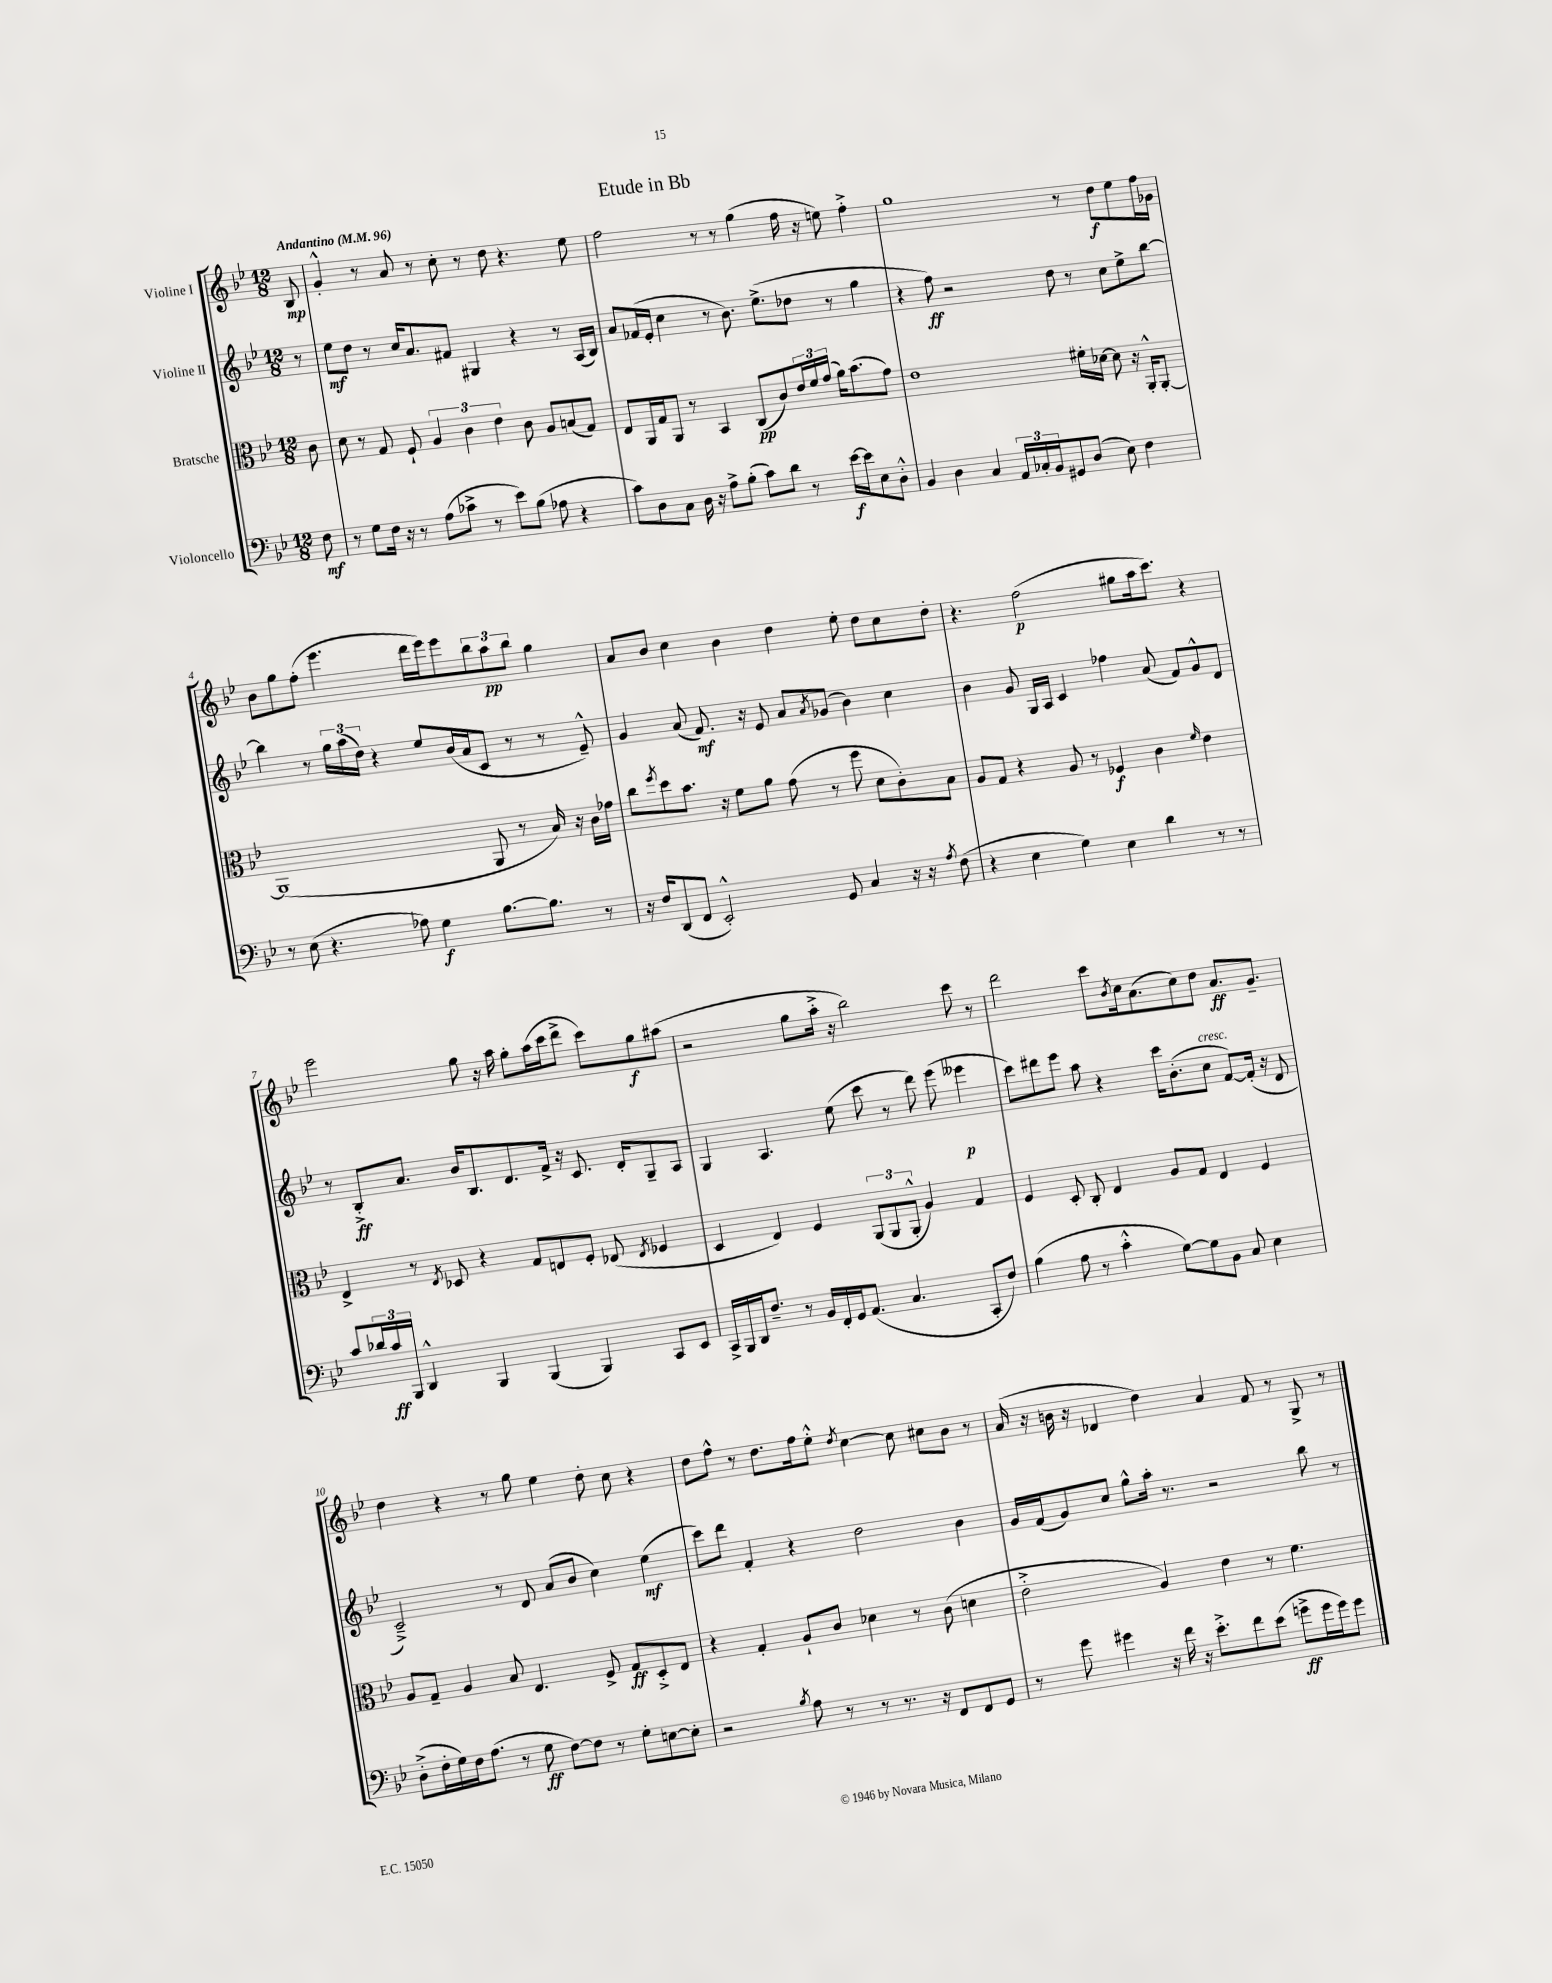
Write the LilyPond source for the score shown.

\header { title = "Etude in Bb" }
<<
\new StaffGroup <<
\new Staff = "s0" \with { instrumentName = "Violine I" } {
    \clef treble \key bes \major \numericTimeSignature \time 12/8 \partial 8 \tempo "Andantino" 4 = 96
    bes8\mp |
    g'4-.-^ r8 a'8 r8 c''8-. r8 d''8 r4. ees''8 |
    f''2 r8 r8 g''4( f''16 r16 e''8) f''4-.-> |
    g''1 r8 d''8\f ees''8 f''16 ges'16 |
    bes'8 g''8 f''8-.( ees'''4. d'''16 ees'''16) ees'''8 \tuplet 3/2 { bes''8 a''8\pp bes''8 } g''4 |
    a'8 bes'8 c''4 bes'4 d''4 ees''8-. d''8 c''8 d''8-. |
    r4. f''2\p( gis''8 a''16 c'''8.) r4 |
    ees'''2 g''8 r16 a''16 g''8-. a''16( c'''16 d'''8-> c'''8) g''8\f ais''8( |
    r2 g''8 a''16-.-> r16 bes''2) c'''8 r8 |
    d'''2 c'''8 \acciaccatura { bes'8 } c''16 a'8.( c''8) d''8 a'8.\ff g'8.-- |
    d''4 r4 r8 g''8 ees''4 d''8-. c''8 r4 |
    d''8 f''8-^ r8 d''8. f''16 ees''8-.-^ \acciaccatura { d''8 } c''4~ c''8 cis''8 bes'8 r8 |
    a'16( r16 b'16 r16 des'4 d''4) a'4 f'8 r8 g8-> r8 \bar "|." |
}
\new Staff = "s1" \with { instrumentName = "Violine II" } {
    \clef treble \key bes \major \numericTimeSignature \time 12/8 \partial 8
    r8 |
    ees''8\mf d''8 r8 c''16 a'8. fis'8 gis4 r4 r8 a16( bes16) |
    a'8 fes'16( ees'16-. c''4 r8 bes'8.) ees''8.->( des''8 r8 g''4 |
    r4 f''8\ff) r2 d''8 r8 c''8 ees''8-> bes''8~ |
    bes''4 r8 \tuplet 3/2 { g''16 a''16( d''16) } r4 ees''8 bes'16( a'16 c'8 r8 r8 ees'8---^) |
    g'4 a'8( f'8.\mf) r16 ees'8 a'8 \acciaccatura { a'8 } ges'8( bes'4) c''4 |
    bes'4 g'8 g16 a16 c'4 fes''4 a'8( f'8) g'8-^ d'8 |
    r8 bes8-.->\ff a'8. bes'16 bes8. d'8. f'16-> r16 c'8. d'16-. g8-- a8 |
    g4 a4. ees''8( c'''8 r8 d'''8) ees'''8( eeses'''4\p |
    c'''8) dis'''8 ees'''8 a''8 r4 c'''16 bes'8.-.( c''8^\markup { \italic "cresc." } f'8~) f'16-.( r16 d'8 |
    c'2--->) r8 d'8 a'8( bes'8 c''4) ees''4\mf( |
    c'''8) d'''8 f'4-. r4 d''2 bes'4 |
    g'16 f'16( g'8) c''8 g''8-^ a''16-. r8. r2 bes''8 r8 \bar "|." |
}
\new Staff = "s2" \with { instrumentName = "Bratsche" } {
    \clef alto \key bes \major \numericTimeSignature \time 12/8 \partial 8
    c'8 |
    d'8 r8 g8 f8-! \tuplet 3/2 { a4 c'4 ees'4 } c'8 a8 b8( g8) |
    ees8 a,16 g16 a,8 r8 bes,4 c8\pp( c'8) \tuplet 3/2 { ees'16 f'16 g'16( } a'16) bes'8.( g'8) |
    ees'1 fis'16-. des'16~ des'8 r16 a,16-.-^ a,8~-. |
    a,1( a,8 r8 bes16) r16 c'16 ges'16 |
    c''8 \acciaccatura { f''8 } d''8 bes'8. r16 f'8 a'8 g'8( r8 f''8 d'8 c'8-.) bes8 |
    a8 g8 r4 a8 r8 fes4\f c'4 \grace { f'16 } ees'4 |
    ees4-> r8 \acciaccatura { ees8 } des8 r4 g8 e8 f8-. ees8( \acciaccatura { ees8 } fes4 |
    d4 ees4) f4 \tuplet 3/2 { a,8( a,8 a,8-.-^ } a4) g4 |
    f4 d8-. c8-. ees4 a8 g8 ees4 f4 |
    a8 g8-- a4 bes8 ees4. f8-> g8\ff d8-.-> ees8 |
    r4 g4-. a8-! c'8 des'4 r8 c'8( d'4 |
    ees'2-.-> a4) ees'4 r8 f'4. \bar "|." |
}
\new Staff = "s3" \with { instrumentName = "Violoncello" } {
    \clef bass \key bes \major \numericTimeSignature \time 12/8 \partial 8
    f8\mf |
    r8 g8 f16 r16 r8 a8( ces'8-> r8 ees'8) bes8( aes8 r4 |
    c'8) d8 c8 d16 r16 a8-> bes8-.( c'8) d'8 r8 ees'16~\f ees'16 ees8 d8-.-^ |
    bes,4 d4 c4 \tuplet 3/2 { a,16 ces16-. bes,16 } gis,8 d8( ees8) f4 |
    r8 ees8( r4. aes8) g4\f bes8.~ bes8. r8 |
    r16 f16 d,8( f,8 ees,2-.-^) g,8 c4 r16 r16 \acciaccatura { a8 } f8( |
    r4 ees4 g4) ees4 d'4 r8 r8 |
    c'8 \tuplet 3/2 { des'16 c'16\ff bes,,16 } d,4-^ bes,,4 bes,,4( bes,,4) c,8 ees,8 |
    c,16-> bes,,16 d,16 f8.-- r8 bes,16 f,16-. g,16 a,8.( c4. c,8-. f8) |
    bes4( a8 r8 c'4-.-^ g8~) g8 bes,8 c8 ees4 |
    d8-.->( f16-. g16) f16 a8.( r8 g8\ff f8~) f8 r8 g8-. e8~ e8-. |
    r2 \acciaccatura { bes8 } a8 r8 r8 r8. r16 f,8 f,8 g,8 |
    r8 g'8 gis'4 r16 f'16 r16 ees'8.-.-> f'8 ees'8( g'8->\ff g'16 g'16) g'8 \bar "|." |
}
>>
>>
